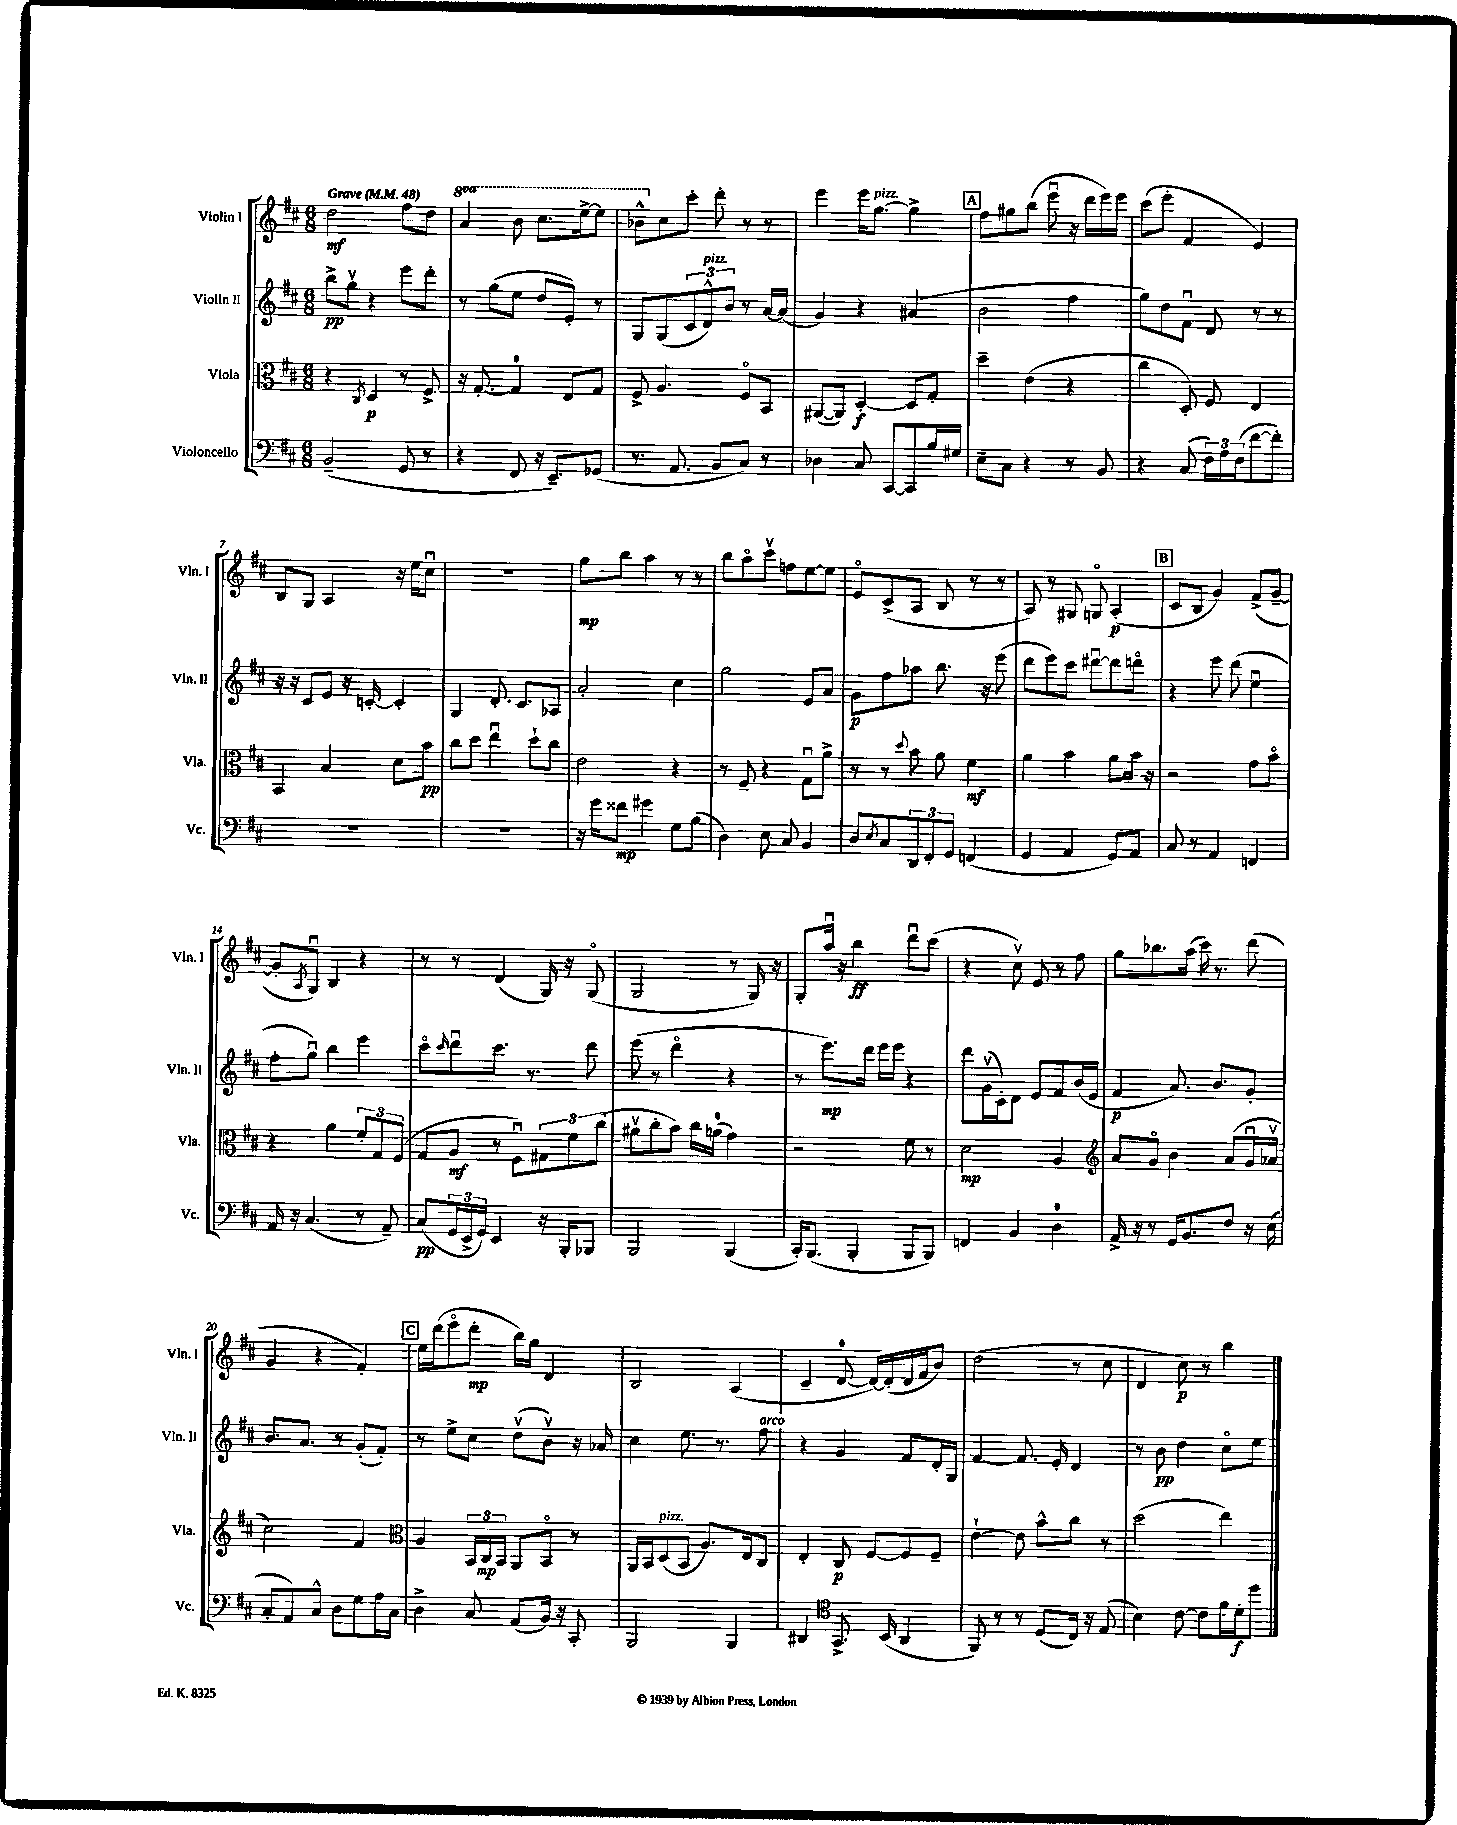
<<
\new StaffGroup <<
\new Staff = "s0" \with { instrumentName = "Violin I" shortInstrumentName = "Vln. I" } {
    \clef treble \key d \major \numericTimeSignature \time 6/8 \set Staff.ottavationMarkups = #ottavation-simple-ordinals \tempo "Grave" 4 = 48
    d''2\mf fis''8 d''8 |
    \ottava #1 a''4 b''8 cis'''8. e'''16~-> e'''8 |
    bes''8-^ \ottava #0 cis''8 cis'''8-. d'''8-. r8 r8 |
    e'''4 e'''16 g''8.~^\markup { \italic "pizz." } g''4-> |
    \mark \markup { \box "A" } fis''8 gis''8 b''8( e'''8\downbow r16 d'''16 e'''16) e'''16 |
    cis'''8( e'''8-. fis'4 e'4) |
    b8 g8 a4 r16 e''16 cis''8\downbow |
    R2. |
    g''8\mp b''8 a''4 r8 r8 |
    b''8 a''8\flageolet cis'''8\upbow f''8 e''8~ e''8 |
    e'8\flageolet cis'8->( a8 b8 r8 r8 |
    a8) r8 gis8 g8\flageolet a4-.\p( |
    \mark \markup { \box "B" } cis'8 b8 g'4) fis'8->( g'8~-- |
    g'8-. \acciaccatura { a8 } g8\downbow) b4 r4 |
    r8 r8 d'4( g16) r16 g8\flageolet( |
    g2 r8 g16) r16 |
    g8-. a''16\downbow r16 b''4\ff d'''8\downbow cis'''8( |
    r4 cis''8\upbow) e'8 r8 fis''8 |
    g''8 bes''8. a''16( cis'''16) r8. d'''8( |
    g'4 r4 fis'4-.) |
    \mark \markup { \box "C" } e''16 d'''16( e'''8\flageolet d'''8-.\mp b''16) g''16 d'4 |
    b2 a4( |
    cis'4-- d'8-0~ d'16~) d'16-.( d'16 fis'16 b'8) |
    d''2( r8 cis''8 |
    d'4 cis''8\p) r8 b''4 \bar "|." |
}
\new Staff = "s1" \with { instrumentName = "Violin II" shortInstrumentName = "Vln. II" } {
    \clef treble \key d \major \numericTimeSignature \time 6/8
    b''8->\pp g''8\upbow r4 e'''8 d'''8-. |
    r8 g''8( e''8 d''8 e'8-.) r8 |
    g8 g8( \tuplet 3/2 { cis'8 d'8-^^\markup { \italic "pizz." }) b'8 } r8 a'16~ a'16( |
    g'4) r4 ais'4( |
    \mark \markup { \box "A" } b'2 fis''4 |
    g''8) d''8 fis'8\downbow d'8 r8 r8 |
    r16 r16 cis'8 e'8 r16 c'16~-. c'4-. |
    g4 d'8.-. cis'8. aes8 |
    a'2-. cis''4 |
    g''2 e'8 a'8 |
    g'8\p fis''8 aes''8 b''8. r16 e'''8( |
    d'''8 e'''8) cis'''8 dis'''8~\downbow dis'''8 d'''8\flageolet |
    \mark \markup { \box "B" } r4 e'''8 d'''8( e''4\downbow |
    fis''8-. g''8\downbow) b''4 e'''4 |
    cis'''8\flageolet \grace { cis'''16 } d'''8\downbow cis'''8. r8. d'''8 |
    e'''8( r8 d'''4\flageolet r4 |
    r8 e'''8.\mp) d'''16 e'''16 e'''16 r4 |
    d'''8 g'16\upbow( cis'16-.) d'8 e'8 fis'8 b'16( e'16 |
    fis'4\p a'8.) b'8. g'8-. |
    b'8. a'8. r8 g'8-.( fis'8-.) |
    \mark \markup { \box "C" } r8 e''8-> cis''8 d''8\upbow( b'8\upbow) r16 aes'16 |
    cis''4 e''8. r8. fis''8^\markup { \italic "arco" } |
    r4 g'4 fis'8 d'16-. g16 |
    fis'4~ fis'8. e'16-. d'4 |
    r8 b'8\pp d''4 cis''8\flageolet e''8 \bar "|." |
}
\new Staff = "s2" \with { instrumentName = "Viola" shortInstrumentName = "Vla." } {
    \clef alto \key d \major \numericTimeSignature \time 6/8
    r4 \acciaccatura { cis8 } d4\p r8 fis8-> |
    r16 g8.~-. g4-0 e8 g8 |
    fis8-> a4. fis8\flageolet b,8 |
    ais,8~( ais,8) d4~-.\f d8 g8-. |
    \mark \markup { \box "A" } d''4-- e'4( r4 |
    cis''4 d8-.) fis8 e4 |
    b,4 b4 d'8 b'8\pp |
    cis''8 d''8 e''4\downbow d''8-! cis''8 |
    e'2 r4 |
    r8 fis8-- r4 g8\downbow a'8-> |
    r8 r8 \appoggiatura { d''8 } b'8 a'8 fis'4\mf |
    a'4 b'4 a'8 b'16 r16 |
    \mark \markup { \box "B" } r2 g'8 b'8\flageolet |
    r4 a'4 \tuplet 3/2 { fis'8-. g8 fis8( } |
    g8 a8\mf r8 fis8\downbow) \tuplet 3/2 { gis8 fis'8 cis''8( } |
    ais'8\upbow cis''8-. b'8) cis''16 a'16-0( g'4) |
    r2 fis'8 r8 |
    d'2\mp a4 |
    \clef treble a'8 g'8\flageolet b'4 a'8( g'16\downbow aes'16\upbow |
    cis''2) fis'4 |
    \mark \markup { \box "C" } \clef alto a4 \tuplet 3/2 { b,16 cis16\mp b,16 } a,8 b,8\flageolet r8 |
    a,16 b,16 d8^\markup { \italic "pizz." }( b,8 a8.) e16 cis8 |
    e4-. cis8\p fis8~ fis8 fis8-- |
    e'4~-! e'8 b'8-^ cis''8 r8 |
    d''2( e''4) \bar "|." |
}
\new Staff = "s3" \with { instrumentName = "Violoncello" shortInstrumentName = "Vc." } {
    \clef bass \key d \major \numericTimeSignature \time 6/8
    b,2--( g,8 r8 |
    r4 fis,8 r16 e,8.--) ges,8( |
    r8. a,8. b,8 cis8) r8 |
    des4 cis8 cis,8~ cis,8 b16 gis16 |
    \mark \markup { \box "A" } e8-- cis8 r4 r8 b,8 |
    r4 cis8( \tuplet 3/2 { fis16) a16 fis16( } fis'8~ fis'8-.) |
    R2. |
    R2. |
    r16 g'16 fisis'8\mp gis'4 g8 b8( |
    d4) e8 cis8 b,4 |
    d8 \acciaccatura { e8 } cis8 \tuplet 3/2 { d,8 fis,8-. g,8 } f,4( |
    g,4 a,4 g,8) a,8 |
    \mark \markup { \box "B" } cis8 r8 a,4 f,4 |
    a,16 r16 cis4.( r8 a,8--) |
    cis8\pp( \tuplet 3/2 { g,16 e,16-> g,16) } e,4 r16 b,,16-. bes,,8 |
    b,,2 b,,4( |
    cis,16-.) b,,8.( b,,4-. b,,8 b,,8) |
    f,4 b,4 d4-0 |
    a,16-> r16 r8 g,16 b,8. fis8 r16 e16( |
    cis8-. a,8) cis8-^ d8 g8 a16 cis16 |
    \mark \markup { \box "C" } d4-> cis8 a,8( b,16) r16 cis,8-. |
    b,,2 b,,4 |
    dis,4 \clef tenor g,8.-> b,16( a,4 |
    fis,8) r8 r8 d8( cis16) r16 e8( |
    b4) cis'8~ cis'8 fis'16 d'16-.\f d''8 \bar "|." |
}
>>
>>
